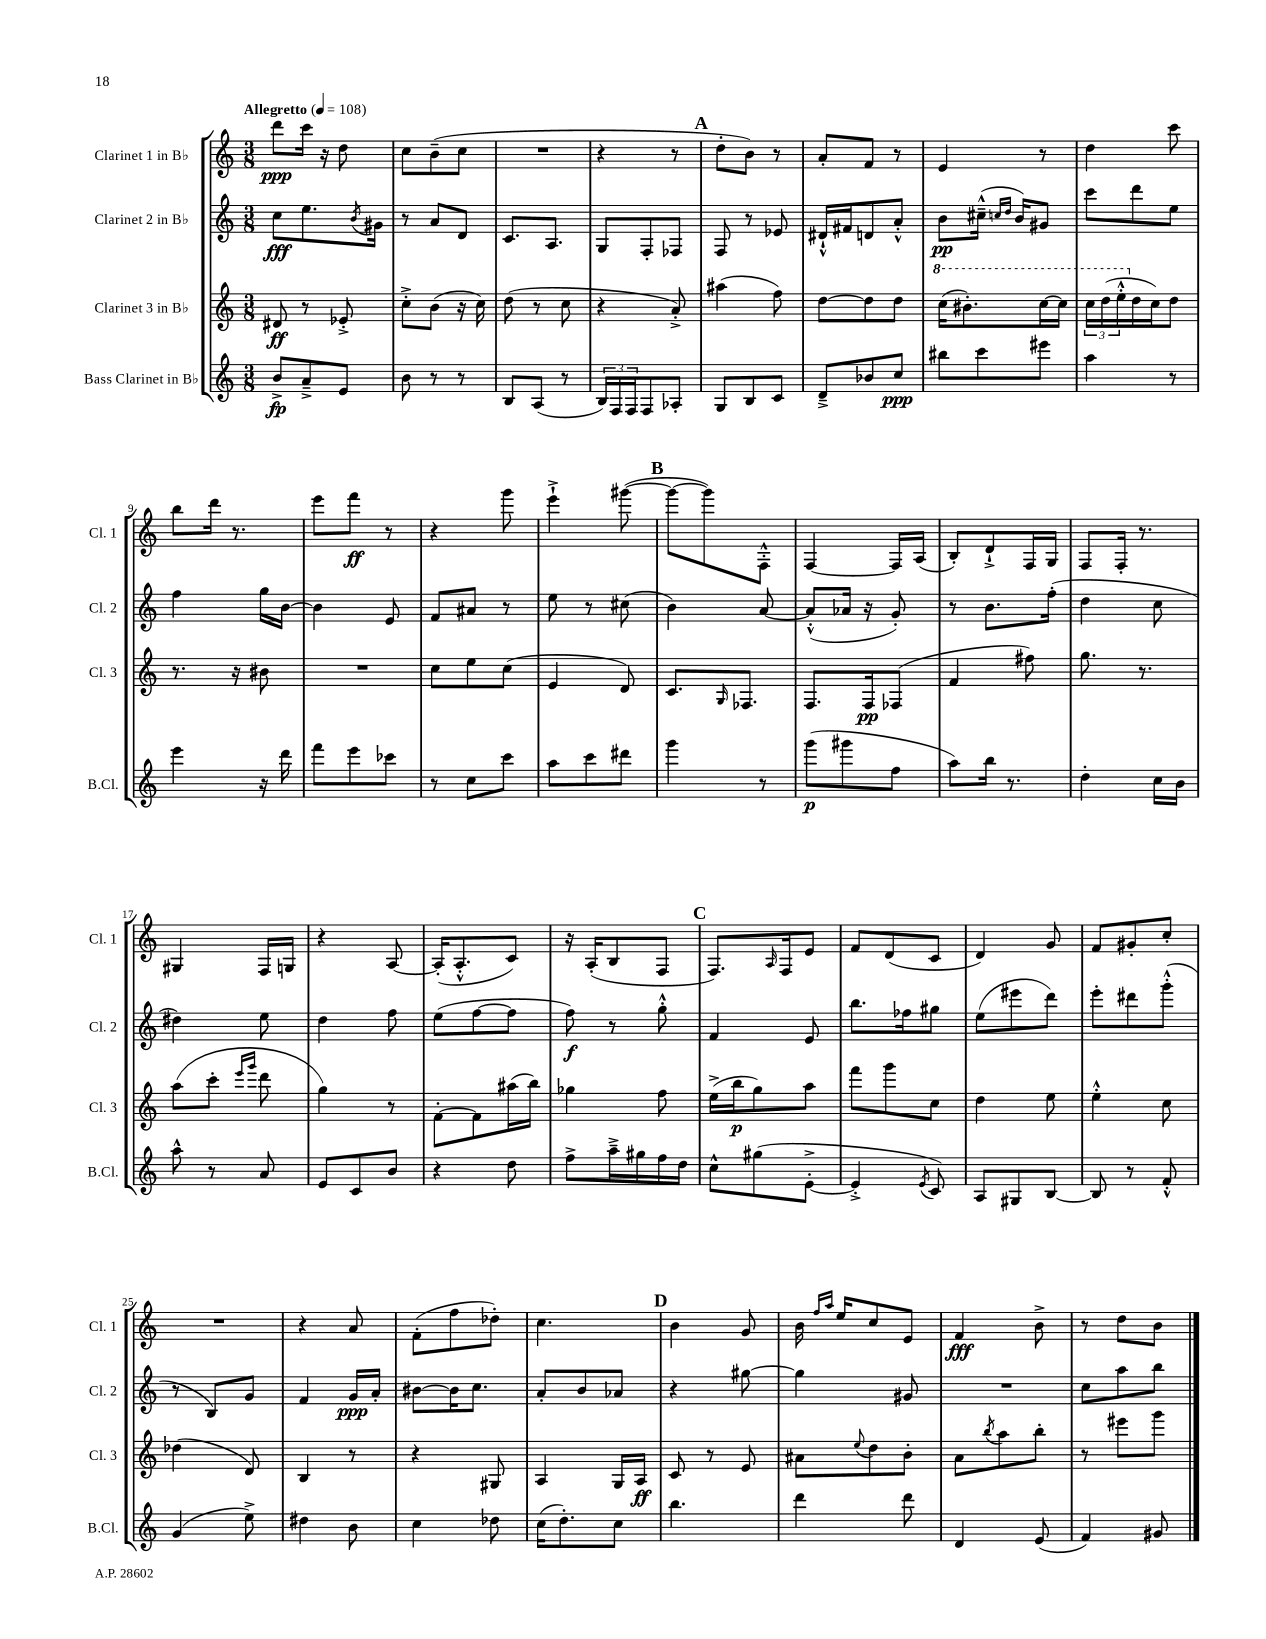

**kern	**dynam	**kern	**dynam	**kern	**dynam	**kern	**dynam
*part4	*part4	*part3	*part3	*part2	*part2	*part1	*part1
*staff4	*staff4	*staff3	*staff3	*staff2	*staff2	*staff1	*staff1
*I"Bass Clarinet in B♭	*	*I"Clarinet 3 in B♭	*	*I"Clarinet 2 in B♭	*	*I"Clarinet 1 in B♭	*
*I'B.Cl.	*	*I'Cl. 3	*	*I'Cl. 2	*	*I'Cl. 1	*
*clefG2	*	*clefG2	*	*clefG2	*	*clefG2	*
*k[]	*	*k[]	*	*k[]	*	*k[]	*
*M3/8	*	*M3/8	*	*M3/8	*	*M3/8	*
*MM108	*	*MM108	*	*MM108	*	*MM108	*
=1	=1	=1	=1	=1	=1	=1	=1
!	!	!	!	!	!	!LO:TX:a:B:t=Allegretto	!
8b^/L	fp	8d#X/	ff	8cc\L	fff	8ddd\L	ppp
8a~^/	.	8r	.	8.ee\	.	16ccc\Jk	.
.	.	.	.	.	.	16r	.
8e/J	.	8e-X'^/	.	.	.	8dd\	.
.	.	.	.	8qb/	.	.	.
.	.	.	.	16g#X\Jk	.	.	.
=2	=2	=2	=2	=2	=2	=2	=2
8b\	.	8cc'^\L	.	8r	.	8cc\L	.
8r	.	(8b\J	.	8a/L	.	(8b~\	.
8r	.	16r	.	8d/J	.	8cc\J	.
.	.	16cc\)	.	.	.	.	.
=3	=3	=3	=3	=3	=3	=3	=3
8B/L	.	(8dd\	.	8.c/L	.	4.r	.
(8A/J	.	8r	.	.	.	.	.
.	.	.	.	8.A/J	.	.	.
8r	.	8cc\	.	.	.	.	.
=4	=4	=4	=4	=4	=4	=4	=4
24B/LL)	.	4r	.	8G/L	.	4r	.
24F/	.	.	.	.	.	.	.
24F/J	.	.	.	.	.	.	.
8F/	.	.	.	8F'/	.	.	.
8A-X'/J	.	8a'^/)	.	8F-X/J	.	8r	.
!!LO:REH:place=s1:t=A
=5	=5	=5	=5	=5	=5	=5	=5
8G/L	.	(4aa#X\	.	8F/	.	8dd'\L	.
8B/	.	.	.	8r	.	8b\J)	.
8c/J	.	8ff\)	.	8e-X/	.	8r	.
=6	=6	=6	=6	=6	=6	=6	=6
8d~^/L	.	[8dd\L	.	16d#X`^^/LL	.	8a'/L	.
.	.	.	.	16f#X/J	.	.	.
8b-X/	.	8dd\]	.	8dn/	.	8f/J	.
8cc/J	ppp	8dd\J	.	8a'^^/J	.	8r	.
=7	=7	=7	=7	=7	=7	=7	=7
*	*	*8va	*	*	*	*	*
8bb#X\L	.	(16ccc\KL	.	8b\L	pp	4e/	.
.	.	8.bb#X'\)	.	.	.	.	.
8ccc\	.	.	.	(16cc#X~^^\Jk	.	.	.
.	.	.	.	16qqccn/LL	.	.	.
.	.	.	.	16qqdd/JJ	.	.	.
.	.	.	.	16b/KL)	.	.	.
8eee#X\J	.	[16ccc\L	.	8g#X/J	.	8r	.
.	.	16ccc\JJ]	.	.	.	.	.
=8	=8	=8	=8	=8	=8	=8	=8
4aa\	.	24ccc\LL	.	8ccc\L	.	4dd\	.
.	.	(24ddd\	.	.	.	.	.
.	.	24eee'^^\	.	.	.	.	.
*	*	*X8va	*	*	*	*	*
.	.	16dd\	.	8ddd\	.	.	.
.	.	16cc\J)	.	.	.	.	.
8r	.	8dd\J	.	8ee\J	.	8ccc\	.
!!LO:LB:g=z
=9	=9	=9	=9	=9	=9	=9	=9
4eee\	.	8.r	.	4ff\	.	8bb\L	.
.	.	.	.	.	.	16ddd\Jk	.
.	.	16r	.	.	.	8.r	.
16r	.	8b#X\	.	16gg\LL	.	.	.
16ddd\	.	.	.	[16b\JJ	.	.	.
=10	=10	=10	=10	=10	=10	=10	=10
8fff\L	.	4.r	.	4b\]	.	8eee\L	.
8eee\	.	.	.	.	.	8fff\J	ff
8ccc-X\J	.	.	.	8e/	.	8r	.
=11	=11	=11	=11	=11	=11	=11	=11
8r	.	8cc\L	.	8f/L	.	4r	.
8cc\L	.	8ee\	.	8a#X/J	.	.	.
8ccc\J	.	(8cc\J	.	8r	.	8ggg\	.
=12	=12	=12	=12	=12	=12	=12	=12
8aa\L	.	4e/	.	8ee\	.	4eee`^\	.
8ccc\	.	.	.	8r	.	.	.
8ddd#X\J	.	8d/)	.	(8cc#X\	.	([8ggg#X\	.
!!LO:REH:place=s1:t=B
=13	=13	=13	=13	=13	=13	=13	=13
4ggg\	.	8.c/L	.	4b\)	.	8ggg#\L_	.
.	.	.	.	.	.	8ggg#\])	.
.	.	16qqG/	.	.	.	.	.
.	.	8.F-X/J	.	.	.	.	.
8r	.	.	.	[8a/	.	8F'^^\J	.
=14	=14	=14	=14	=14	=14	=14	=14
(8ggg\L	p	8.F/L	.	(8a'^^/L]	.	[4F/	.
8ggg#X\	.	.	.	16a-X/Jk	.	.	.
.	.	16F/k	pp	16r	.	.	.
8ff\J	.	(8F-X/J	.	8g'/)	.	16F/LL]	.
.	.	.	.	.	.	(16A/JJ	.
=15	=15	=15	=15	=15	=15	=15	=15
8aa\L)	.	4f/	.	8r	.	8B'/L)	.
16bb\Jk	.	.	.	8.b\L	.	8d`^/	.
8.r	.	.	.	.	.	.	.
.	.	8ff#X\)	.	.	.	16F/L	.
.	.	.	.	(16ff'\Jk	.	16G/JJ	.
=16	=16	=16	=16	=16	=16	=16	=16
4dd'\	.	8.gg\	.	4dd\	.	8F/L	.
.	.	.	.	.	.	16F'/Jk	.
.	.	8.r	.	.	.	8.r	.
16cc\LL	.	.	.	8cc\	.	.	.
16b\JJ	.	.	.	.	.	.	.
!!LO:LB:g=z
=17	=17	=17	=17	=17	=17	=17	=17
8aa^^\	.	(8aa\L	.	4dd#X\)	.	4G#X/	.
8r	.	8ccc'\J	.	.	.	.	.
.	.	16qqeee/LL	.	.	.	.	.
.	.	16qqggg/JJ	.	.	.	.	.
8a/	.	8ddd\	.	8ee\	.	16F/LL	.
.	.	.	.	.	.	16Gn/JJ	.
=18	=18	=18	=18	=18	=18	=18	=18
8e/L	.	4gg\)	.	4dd\	.	4r	.
8c/	.	.	.	.	.	.	.
8b/J	.	8r	.	8ff\	.	[8A/	.
=19	=19	=19	=19	=19	=19	=19	=19
4r	.	[8f'\L	.	(8ee\L	.	(16A'/KL]	.
.	.	.	.	.	.	8.A'^^/	.
.	.	8f\]	.	[8ff\	.	.	.
8dd\	.	(16aa#X\L	.	8ff\J]	.	8c/J)	.
.	.	16bb\JJ)	.	.	.	.	.
=20	=20	=20	=20	=20	=20	=20	=20
8ff^\L	.	4gg-X\	.	8ff\)	f	16r	.
.	.	.	.	.	.	(16A'/KL	.
16aa~^\L	.	.	.	8r	.	8B/	.
16gg#X\	.	.	.	.	.	.	.
16ff\	.	8ff\	.	8gg'^^\	.	8F/J	.
16dd\JJ	.	.	.	.	.	.	.
!!LO:REH:place=s1:t=C
=21	=21	=21	=21	=21	=21	=21	=21
8cc^^\L	.	(16ee^\LL	.	4f/	.	8.F/L)	.
.	.	16bb\J	p	.	.	.	.
(8gg#X\	.	8gg\)	.	.	.	.	.
.	.	.	.	.	.	16qqA/	.
.	.	.	.	.	.	16F/k	.
[8e'^\J	.	8aa\J	.	8e/	.	8e/J	.
=22	=22	=22	=22	=22	=22	=22	=22
4e'^/]	.	8fff\L	.	8.bb\L	.	8f/L	.
.	.	8ggg\	.	.	.	(8d/	.
.	.	.	.	16ff-X\k	.	.	.
8qe/	.	.	.	.	.	.	.
8c/)	.	8cc\J	.	8gg#X\J	.	8c/J	.
=23	=23	=23	=23	=23	=23	=23	=23
8A/L	.	4dd\	.	(8ee\L	.	4d/)	.
8G#X/	.	.	.	8eee#X\	.	.	.
[8B/J	.	8ee\	.	8ddd\J)	.	8g/	.
=24	=24	=24	=24	=24	=24	=24	=24
8B/]	.	4ee'^^\	.	8eee'\L	.	8f/L	.
8r	.	.	.	8ddd#X\	.	8g#X'/	.
8f'^^/	.	8cc\	.	(8ggg'^^\J	.	8cc'/J	.
!!LO:LB:g=z
=25	=25	=25	=25	=25	=25	=25	=25
(4g/	.	(4dd-X\	.	8r	.	4.r	.
.	.	.	.	8B/L)	.	.	.
8ee^\)	.	8d/)	.	8g/J	.	.	.
=26	=26	=26	=26	=26	=26	=26	=26
4dd#X\	.	4B/	.	4f/	.	4r	.
8b\	.	8r	.	16g/LL	ppp	8a/	.
.	.	.	.	16a'/JJ	.	.	.
=27	=27	=27	=27	=27	=27	=27	=27
4cc\	.	4r	.	[8b#X\L	.	(8f'\L	.
.	.	.	.	16b#\K]	.	8ff\	.
.	.	.	.	8.cc\J	.	.	.
8dd-X\	.	8G#X/	.	.	.	8dd-X'\J)	.
=28	=28	=28	=28	=28	=28	=28	=28
(16cc\KL	.	4A/	.	8a'/L	.	4.cc\	.
8.dd'\)	.	.	.	.	.	.	.
.	.	.	.	8b/	.	.	.
8cc\J	.	16G/LL	.	8a-X/J	.	.	.
.	.	16A/JJ	ff	.	.	.	.
!!LO:REH:place=s1:t=D
=29	=29	=29	=29	=29	=29	=29	=29
4.bb\	.	8c/	.	4r	.	4b\	.
.	.	8r	.	.	.	.	.
.	.	8e/	.	[8gg#X\	.	8g/	.
=30	=30	=30	=30	=30	=30	=30	=30
4ddd\	.	8a#X\L	.	4gg#\]	.	16b\	.
.	.	.	.	.	.	16qqff/LL	.
.	.	.	.	.	.	16qqaa/JJ	.
.	.	.	.	.	.	16ee/KL	.
.	.	8qqee/	.	.	.	.	.
.	.	8dd\	.	.	.	8cc/	.
8ddd\	.	8b'\J	.	8g#X/	.	8e/J	.
=31	=31	=31	=31	=31	=31	=31	=31
4d/	.	8a\L	.	4.r	.	4f/	fff
.	.	8qbb/	.	.	.	.	.
.	.	8aa\	.	.	.	.	.
(8e/	.	8bb'\J	.	.	.	8b^\	.
=32	=32	=32	=32	=32	=32	=32	=32
4f/)	.	8r	.	8cc\L	.	8r	.
.	.	8eee#X\L	.	8aa\	.	8dd\L	.
8g#X/	.	8ggg\J	.	8bb\J	.	8b\J	.
==	==	==	==	==	==	==	==
*-	*-	*-	*-	*-	*-	*-	*-
